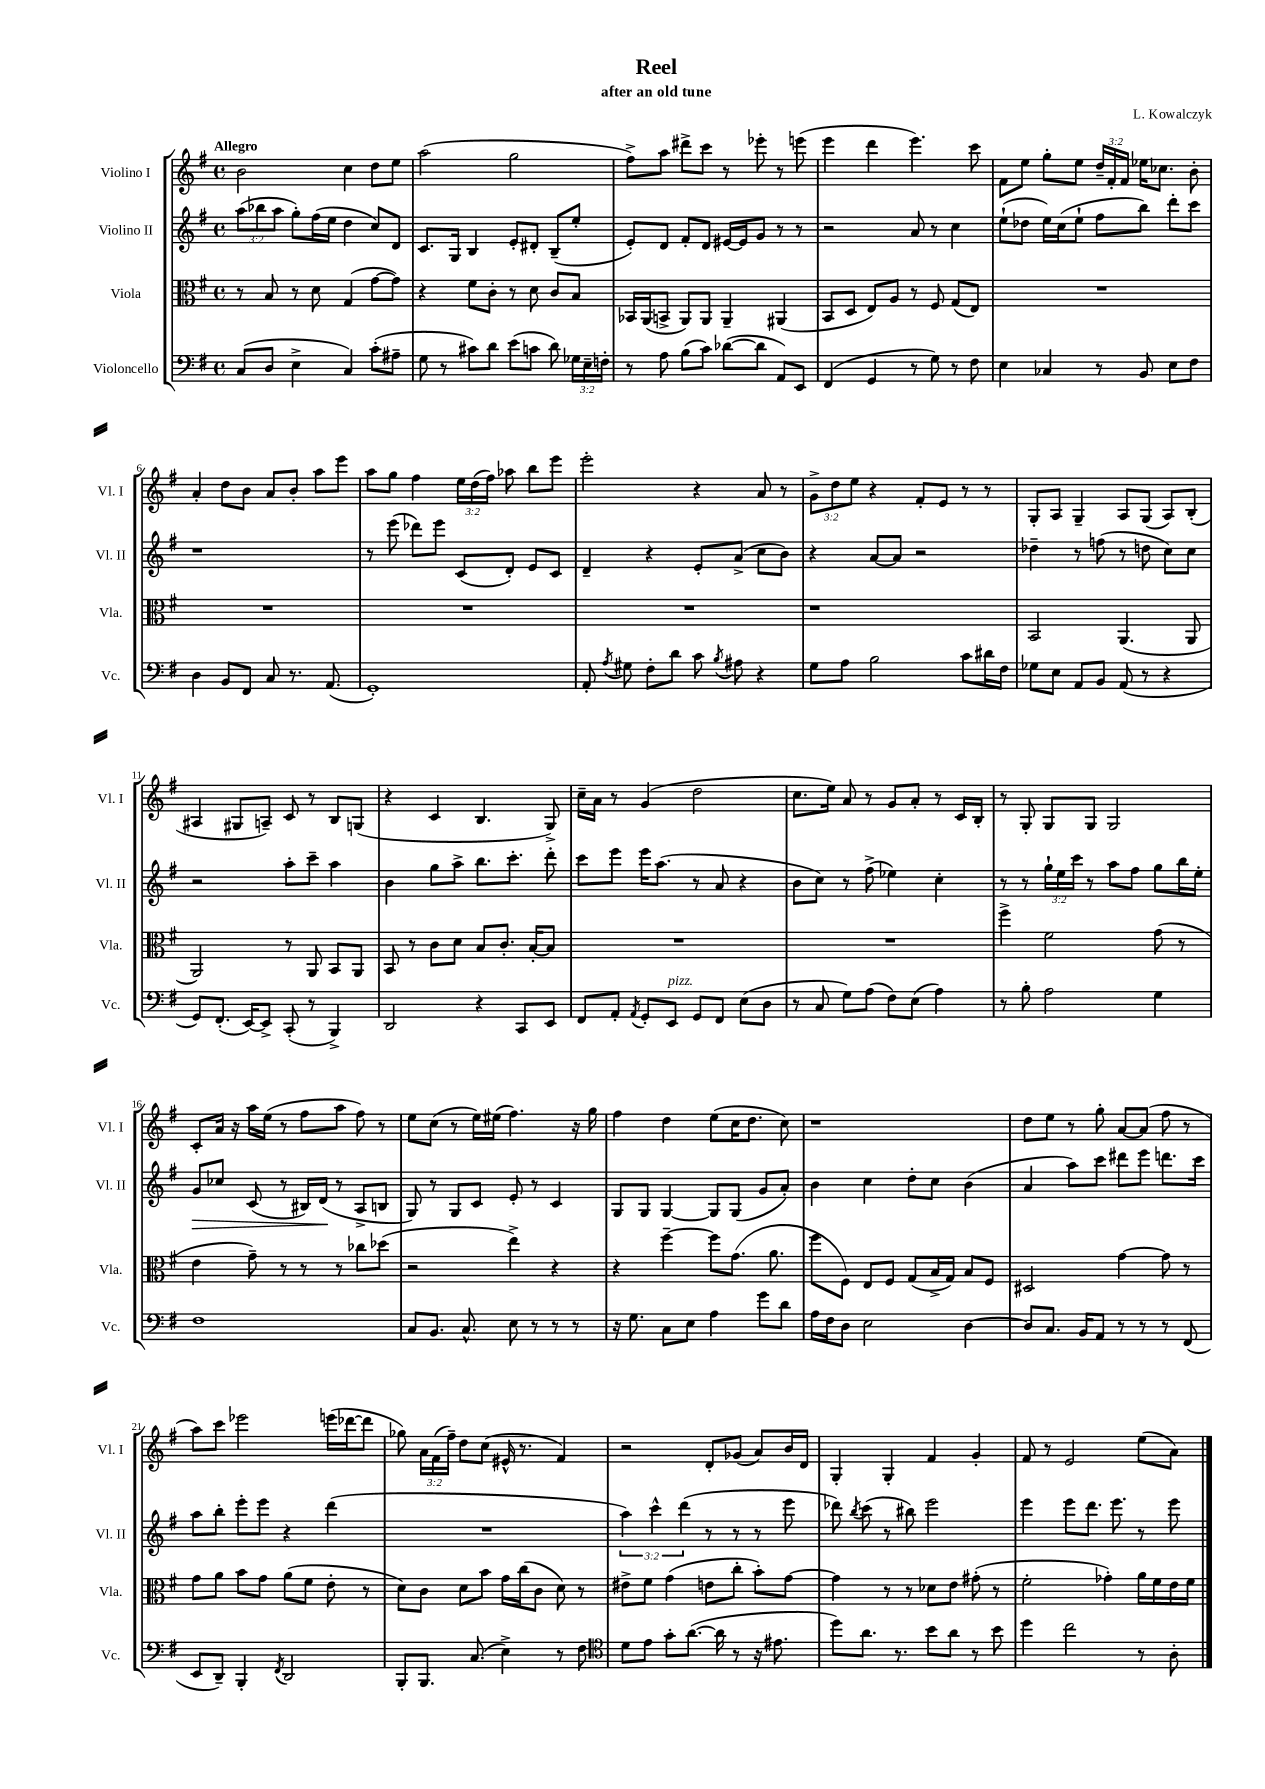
\header { title = "Reel" composer = "L. Kowalczyk" subtitle = "after an old tune" }
<<
\new StaffGroup <<
\new Staff = "s0" \with { instrumentName = "Violino I" shortInstrumentName = "Vl. I" } {
    \clef treble \key g \major \defaultTimeSignature \time 4/4 \override Staff.TupletNumber.text = #tuplet-number::calc-fraction-text \tempo "Allegro"
    \autoBeamOff b'2 c''4 d''8[ e''8] |
    a''2( g''2 |
    fis''8[->) a''8] dis'''8[-> c'''8] r8 ees'''8-. r8 e'''8( |
    e'''4 d'''4 e'''4.) c'''8 |
    fis'8[ e''8] g''8[-. e''8] \tuplet 3/2 { d''16[-- fis'16-. fis'16] } ees''16[ ces''8.] b'8-. |
    a'4-. d''8[ b'8] a'8[ b'8]-. a''8[ e'''8] |
    a''8[ g''8] fis''4 \tuplet 3/2 { e''16[ d''16( fis''16]) } aes''8 b''8[ e'''8] |
    e'''2-. r4 a'8 r8 |
    \tuplet 3/2 { g'8[-> d''8 e''8] } r4 fis'8[-. e'8] r8 r8 |
    g8[-. a8] g4-- a8[ g8]( a8[) b8]-.( |
    ais4 gis8[ a8]--) c'8 r8 b8[ g8]( |
    r4 c'4 b4. g8->) |
    c''16[-- a'16] r8 g'4( d''2 |
    c''8.[ e''16]) a'8 r8 g'8[ a'8]-. r8 c'16[ b16]-. |
    r8 g8-. g8[ g8] g2 |
    c'8[-. a'16] r16 a''16[ e''16]( r8 fis''8[ a''8] fis''8) r8 |
    e''8[ c''8]( r8 e''16[) eis''16]( fis''4.) r16 g''16 |
    fis''4 d''4 e''8[( c''16 d''8.] c''8) |
    r1 |
    d''8[ e''8] r8 g''8-. a'8[~ a'8]( fis''8 r8 |
    a''8[) c'''8] ees'''2 e'''16[( des'''16~ des'''8] |
    ges''8) \tuplet 3/2 { a'16[ fis'16( fis''16]--) } d''8[ c''8]( eis'16-^ r8. fis'4) |
    r2 d'8[-. ges'8]( a'8[) b'16 d'16] |
    g4-. g4-. fis'4 g'4-. |
    fis'8 r8 e'2 e''8[( a'8]) \bar "|." |
}
\new Staff = "s1" \with { instrumentName = "Violino II" shortInstrumentName = "Vl. II" } {
    \clef treble \key g \major \defaultTimeSignature \time 4/4 \override Staff.TupletNumber.text = #tuplet-number::calc-fraction-text
    \autoBeamOff \tuplet 3/2 { a''8[( bes''8 a''8] } g''8[-.) fis''16( e''16] d''4 c''8[) d'8] |
    c'8.[ g16] b4 e'8[-. dis'8]-. b8[--( e''8]-. |
    e'8[-.) d'8] fis'8[-. d'8] eis'16[~ eis'16 g'8] r8 r8 |
    r2 a'8 r8 c''4 |
    e''8[-!( des''8] e''16[) c''16( e''8]-! fis''8[ b''8]) d'''8[-. c'''8] |
    r1 |
    r8 e'''8( des'''8[) e'''8] c'8[( d'8]-.) e'8[ c'8] |
    d'4-- r4 e'8[-. a'8]->( c''8[ b'8]) |
    r4 a'8[~ a'8] r2 |
    des''4-- r8 f''8( r8 d''8 c''8[) c''8] |
    r2 a''8[-. c'''8]-- a''4 |
    b'4 g''8[ a''8]-> b''8.[ c'''8.]-. d'''8-. |
    c'''8[ e'''8] e'''16[ a''8.]( r8 a'8 r4 |
    b'8[ c''8]) r8 fis''8->( ees''4) c''4-. |
    r8 r8 \tuplet 3/2 { g''16[-! e''16 c'''16] } r8 a''8[ fis''8] g''8[ b''16 e''16]-. |
    g'8[\> ces''8] c'8( r8 bis16[) d'16]\!( r8 a8[-> b8] |
    g8) r8 g8[ c'8] e'8-. r8 c'4 |
    g8[ g8] g4~ g8[ g8]( g'8[ a'8]-.) |
    b'4 c''4 d''8[-. c''8] b'4( |
    a'4 a''8[) c'''8] dis'''8[ e'''8] d'''8.[ c'''16] |
    a''8[ b''8]-. e'''8[-. e'''8] r4 d'''4( |
    R1 |
    \tuplet 3/2 { a''4) c'''4-^ d'''4( } r8 r8 r8 e'''8 |
    des'''8) \acciaccatura { b''8 } c'''8( r8 bis''8) e'''2 |
    e'''4 e'''8[ d'''8.] e'''8. r8 e'''8 \bar "|." |
}
\new Staff = "s2" \with { instrumentName = "Viola" shortInstrumentName = "Vla." } {
    \clef alto \key g \major \defaultTimeSignature \time 4/4
    \autoBeamOff r8 b8 r8 d'8 g4( g'8[~ g'8]) |
    r4 fis'8[ c'8]-. r8 d'8 c'8[ b8] |
    bes,16[ a,16( b,8]-> a,8[) a,8] a,4-- ais,4( |
    b,8[ d8] e8[) a8] r8 fis8 g8[( e8]) |
    R1 |
    R1 |
    R1 |
    R1 |
    r1 |
    b,2 a,4.( a,8 |
    a,2) r8 a,8 b,8[ a,8] |
    b,8 r8 c'8[ d'8] b8[ c'8.]-. b16[~-. b8] |
    R1 |
    R1 |
    fis''4-> fis'2 g'8( r8 |
    e'4 g'8--) r8 r8 r8 ces''8[ des''8]( |
    r2 e''4->) r4 |
    r4 fis''4~-- fis''8[ g'8.]( a'8. |
    fis''8[ fis8]) e8[ fis8] g8[( b16-> g16]) b8[ fis8] |
    dis2 g'4~ g'8 r8 |
    g'8[ a'8] b'8[ g'8] a'8[( fis'8] e'8-. r8 |
    d'8[) c'8] d'8[ b'8] g'16[ c''16( c'8] d'8) r8 |
    eis'8[-> fis'8] g'4( e'8[ c''8]-. b'8[-.) g'8]~ |
    g'4 r8 r8 des'8[ e'8] gis'8-.( r8 |
    fis'2-. ges'4-.) a'16[ fis'16 e'16 fis'16] \bar "|." |
}
\new Staff = "s3" \with { instrumentName = "Violoncello" shortInstrumentName = "Vc." } {
    \clef bass \key g \major \defaultTimeSignature \time 4/4 \override Staff.TupletNumber.text = #tuplet-number::calc-fraction-text
    \autoBeamOff c8[( d8] e4-> c4) c'8[-.( ais8]-- |
    g8 r8 cis'8[) d'8] e'8[( c'8] d'8) \tuplet 3/2 { ges16[ e16-- f16]-. } |
    r8 a8 b8[( c'8]) des'8[~( des'8] a,8[) e,8] |
    fis,4( g,4 r8 g8) r8 fis8 |
    e4 ces4 r8 b,8 e8[ fis8] |
    d4 b,8[ fis,8] c8 r8. a,8.( |
    g,1-.) |
    a,8-. \acciaccatura { a8 } gis8 fis8[-. d'8] c'8 \acciaccatura { b8 } ais8 r4 |
    g8[ a8] b2 c'8[ dis'16 fis16] |
    ges8[ e8] a,8[ b,8] a,8( r8 r4 |
    g,8[) fis,8.]-.( e,16[~) e,8]-> c,8-.( r8 b,,4->) |
    d,2 r4 c,8[ e,8] |
    fis,8[ a,8]-. \acciaccatura { a,8 } g,8[-. e,8]^\markup { \italic "pizz." } g,8[ fis,8] e8[( d8] |
    r8 c8 g8[) a8]( fis8[) e8]( a4) |
    r8 b8-. a2 g4 |
    fis1 |
    c8[ b,8.] c8.-^ e8 r8 r8 r8 |
    r16 g8. c8[ e8] a4 g'8[ d'8] |
    a16[ fis16 d8] e2 d4~ |
    d8[ c8.] b,16[ a,8] r8 r8 r8 fis,8( |
    e,8[ d,8]--) b,,4-. \acciaccatura { fis,8 } d,2 |
    b,,8[-. b,,8.] c8.( e4->) r8 fis8 |
    \clef tenor d'8[ e'8] g'8[-. a'8.]~( a'16 r8 r16 eis'8. |
    d''8[) a'8.] r8. b'8[ a'8] r8 b'8 |
    d''4 c''2 r8 a8-. \bar "|." |
}
>>
>>
